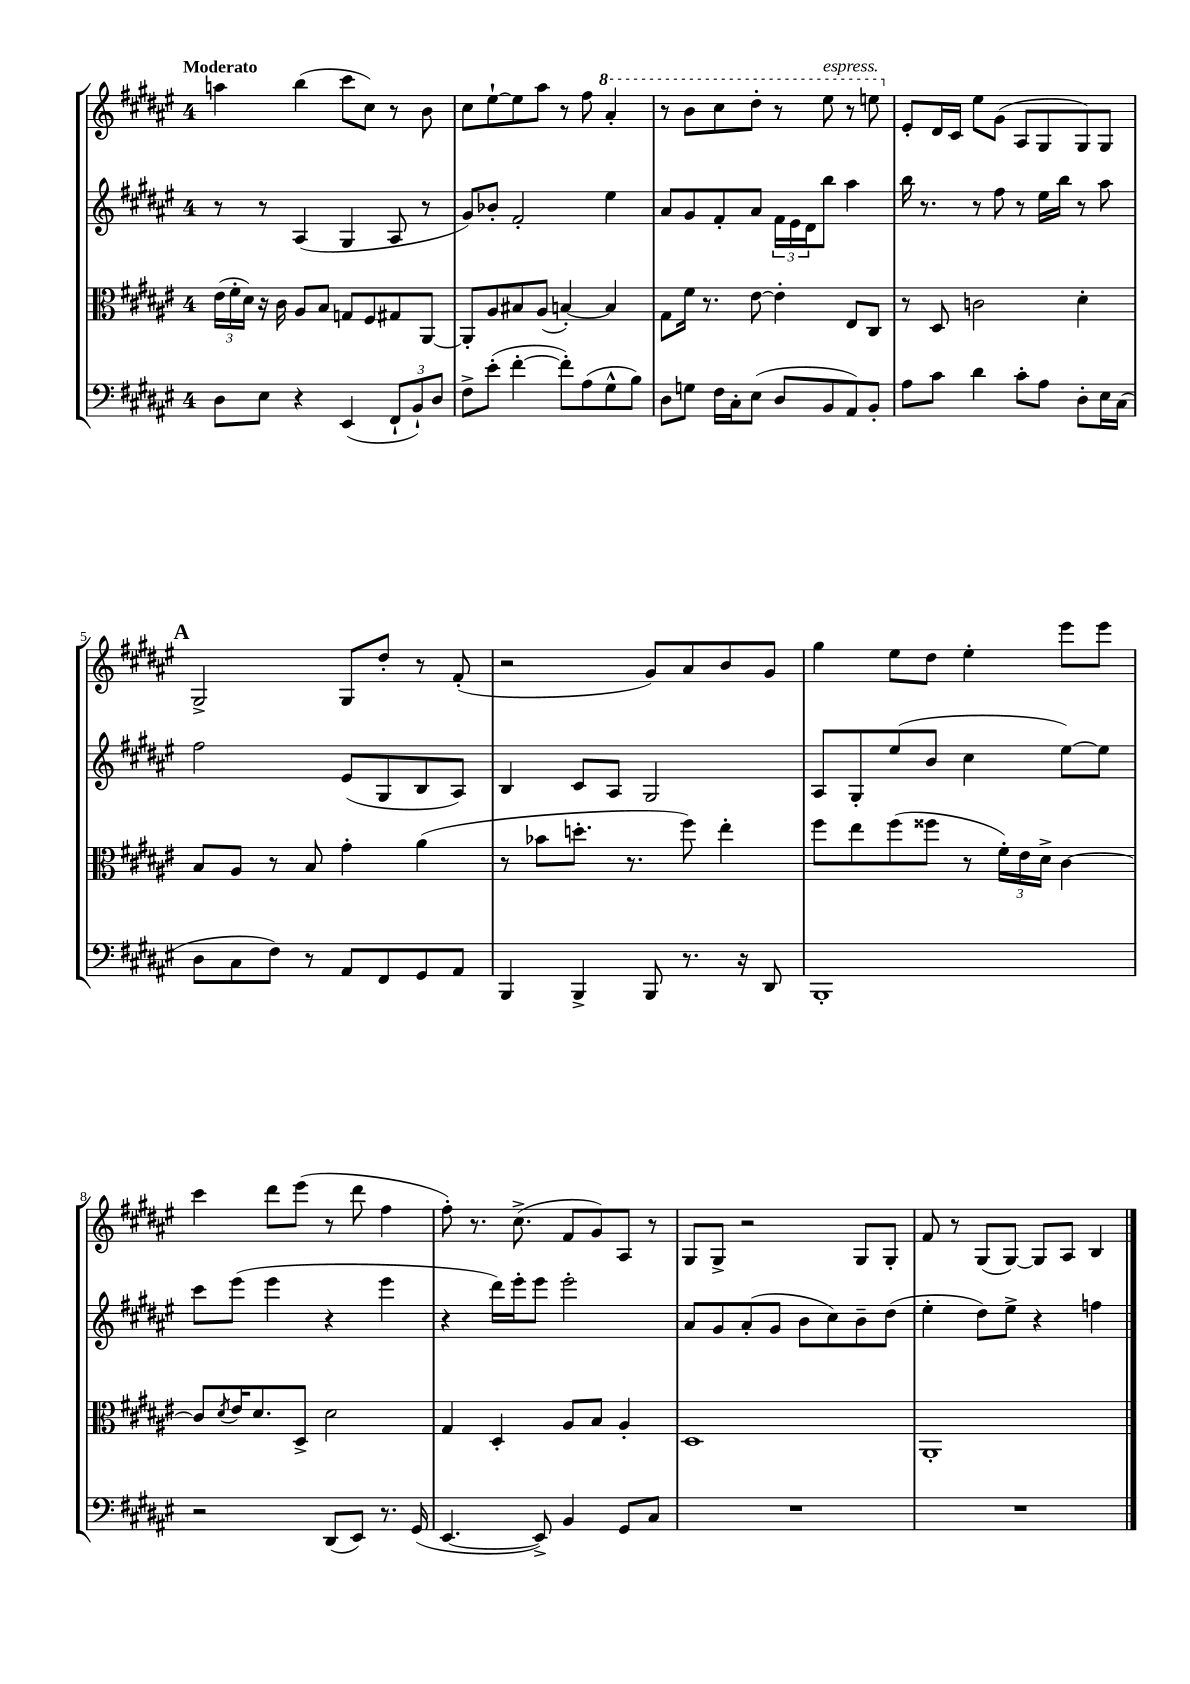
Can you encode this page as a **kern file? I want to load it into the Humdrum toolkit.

**kern	**kern	**kern	**kern
*staff4	*staff3	*staff2	*staff1
*clefF4	*clefC3	*clefG2	*clefG2
*k[f#c#g#d#a#e#]	*k[f#c#g#d#a#e#]	*k[f#c#g#d#a#e#]	*k[f#c#g#d#a#e#]
*M4/4	*M4/4	*M4/4	*M4/4
8D#	(24e#	8r	4aa
.	24f#'	.	.
.	24d#)	.	.
8E#	16r	8r	.
.	16c#	.	.
4r	8A#	(4A#	(4bb
.	8B	.	.
(4EE#	8G	4G#	8ccc#
.	8F#	.	8cc#)
12FF#`	8G#	8A#	8r
12BB`)	.	.	.
.	[8AA#	8r	8b
12D#	.	.	.
=	=	=	=
8F#^	8AA#']	8g#)	8cc#
(8e#'	8A#	8b-'	[8ee#`
[4f#'	8B#	2f#'	8ee#]
.	(8A#	.	8aa#
8f#'])	[4B')	.	8r
(8A#	.	.	8ff#
8G#^^	4B]	4ee#	4aa#'
8B)	.	.	.
=	=	=	=
8D#	8G#	8a#	8r
8G	16f#	8g#	8bb
.	8.r	.	.
16F#	.	8f#'	8ccc#
16C#'	.	.	.
(8E#	[8e#	8a#	8ddd#'
8D#	4e#']	24f#	8r
.	.	24e#	.
.	.	24d#	.
8BB	.	8bb	8eee#
8AA#)	8E#	4aa#	8r
8BB'	8C#	.	8eee
=	=	=	=
8A#	8r	16bb	8e#'
.	.	8.r	.
8c#	8D#	.	16d#
.	.	.	16c#
4d#	2c	8r	8ee#
.	.	8ff#	(8g#
8c#'	.	8r	8A#
8A#	.	16ee#	8G#
.	.	16bb	.
8D#'	4d#'	8r	8G#)
16E#	.	8aa#	8G#
(16C#	.	.	.
=	=	=	=
8D#	8B	2ff#	2G#^
8C#	8A#	.	.
8F#)	8r	.	.
8r	8B	.	.
8AA#	4g#'	(8e#	8G#
8FF#	.	8G#	8dd#'
8GG#	(4a#	8B	8r
8AA#	.	8A#)	(8f#'
=	=	=	=
4BBB	8r	4B	2r
.	8b-	.	.
4BBB^	8.dd'	8c#	.
.	.	8A#	.
.	8.r	.	.
8BBB	.	2G#	8g#)
8.r	8ff#)	.	8a#
.	4ee#'	.	8b
16r	.	.	.
8DD#	.	.	8g#
=	=	=	=
1BBB'	8ff#	8A#	4gg#
.	8ee#	8G#'	.
.	(8ff#	(8ee#	8ee#
.	8ff##	8b	8dd#
.	8r	4cc#	4ee#'
.	24f#')	.	.
.	24e#	.	.
.	24d#^	.	.
.	[4c#	[8ee#)	8eee#
.	.	8ee#]	8eee#
=	=	=	=
2r	8c#]	8ccc#	4ccc#
.	8qd#	.	.
.	16e#	(8eee#	.
.	8.d#	.	.
.	.	4eee#	8ddd#
.	8D#^	.	(8eee#
(8DD#	2d#	4r	8r
8EE#)	.	.	8ddd#
8.r	.	4eee#	4ff#
(16GG#	.	.	.
=	=	=	=
[4.EE#	4G#	4r	8ff#')
.	.	.	8.r
.	4D#'	16ddd#)	.
.	.	16eee#'	(8.cc#^
8EE#^])	.	8eee#	.
4BB	8A#	2eee#'	8f#
.	8B	.	8g#)
8GG#	4A#'	.	8A#
8C#	.	.	8r
=	=	=	=
1r	1D#	8a#	8G#
.	.	8g#	8G#^
.	.	(8a#'	2r
.	.	8g#	.
.	.	8b	.
.	.	8cc#)	.
.	.	8b~	8G#
.	.	(8dd#	8G#'
=	=	=	=
1r	1AA#'	4ee#'	8f#
.	.	.	8r
.	.	8dd#)	(8G#
.	.	8ee#^	[8G#)
.	.	4r	8G#]
.	.	.	8A#
.	.	4ff	4B
==	==	==	==
*-	*-	*-	*-
